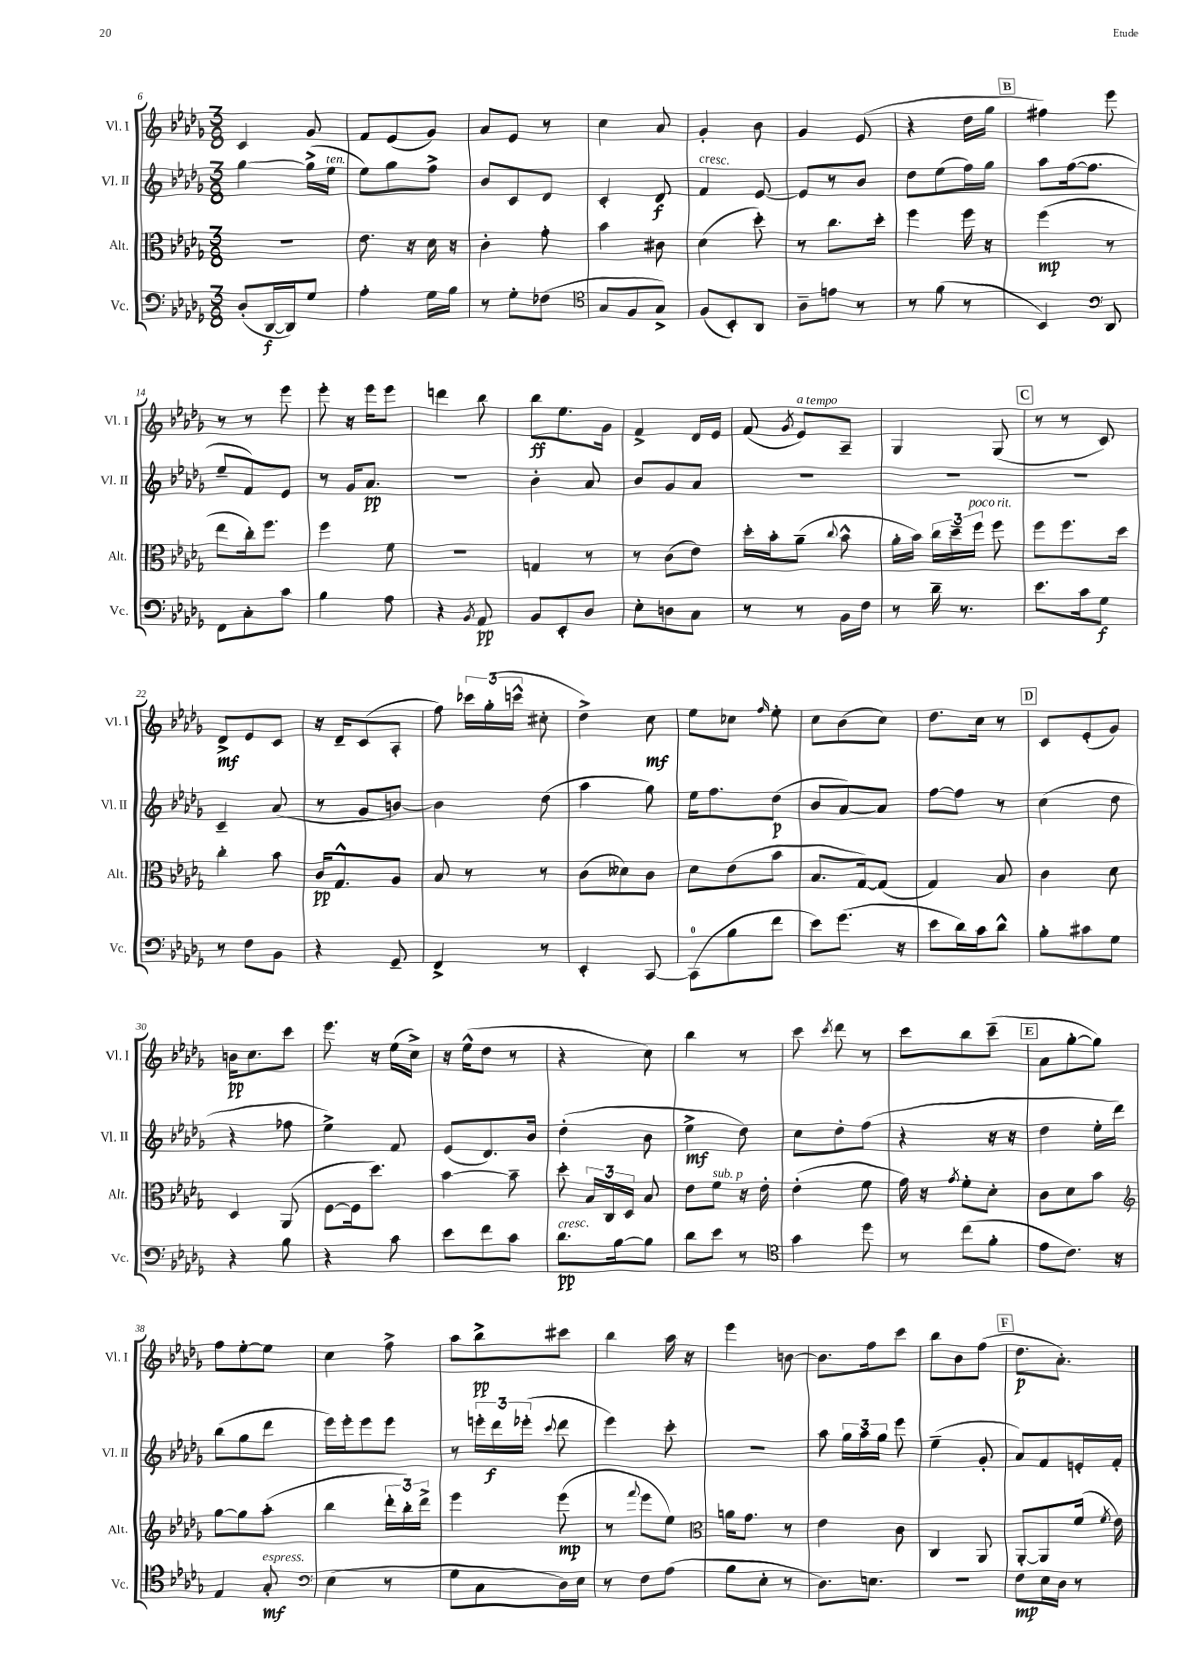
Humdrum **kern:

**kern	**dynam	**kern	**dynam	**kern	**dynam	**kern	**dynam
*part4	*part4	*part3	*part3	*part2	*part2	*part1	*part1
*staff4	*staff4	*staff3	*staff3	*staff2	*staff2	*staff1	*staff1
*I"Vc.	*	*I"Alt.	*	*I"Vl. II	*	*I"Vl. I	*
*I'Vc.	*	*I'Alt.	*	*I'Vl. II	*	*I'Vl. I	*
*clefF4	*	*clefC3	*	*clefG2	*	*clefG2	*
*k[b-e-a-d-g-]	*	*k[b-e-a-d-g-]	*	*k[b-e-a-d-g-]	*	*k[b-e-a-d-g-]	*
*M3/8	*	*M3/8	*	*M3/8	*	*M3/8	*
=6	=6	=6	=6	=6	=6	=6	=6
(8D-'/L	.	4.r	.	[4gg-\	.	4c/	.
[16DD-/L	f	.	.	.	.	.	.
16DD-/J])	.	.	.	.	.	.	.
8G-/J	.	.	.	(16gg-^\LL]	.	8g-/	.
!	!	!	!	!LO:TX:a:i:t=ten.	!	!	!
.	.	.	.	16ee-\JJ	.	.	.
=7	=7	=7	=7	=7	=7	=7	=7
4A-'\	.	8.e-\	.	8ee-\L)	.	8f/L	.
.	.	.	.	8gg-\	.	(8e-/	.
.	.	16r	.	.	.	.	.
16G-\LL	.	16d-\	.	8ff^\J	.	8g-/J)	.
16B-\JJ	.	16r	.	.	.	.	.
=8	=8	=8	=8	=8	=8	=8	=8
8r	.	4c'\	.	8b-/L	.	8a-/L	.
8G-'\L	.	.	.	8c/	.	8e-/J	.
(8F-X\J	.	8g-'\	.	8d-/J	.	8r	.
=9	=9	=9	=9	=9	=9	=9	=9
*clefC4	*	*	*	*	*	*	*
8G-/L	.	4b-\	.	4c'/	.	4cc\	.
8F/	.	.	.	.	.	.	.
8G-^/J)	.	8c#X\	.	8d-/	f	8a-/	.
=10	=10	=10	=10	=10	=10	=10	=10
!	!	!	!	!LO:TX:a:i:t=cresc.	!	!	!
(8F/L	.	(4d-\	.	4f/	.	4g-'/	.
8BB-'/)	.	.	.	.	.	.	.
8AA-/J	.	8dd-'\)	.	[8e-/	.	8b-\	.
=11	=11	=11	=11	=11	=11	=11	=11
8A-~\L	.	8r	.	8e-/L]	.	4g-/	.
8en\J	.	8.cc\L	.	8r	.	.	.
8r	.	.	.	8b-/J	.	(8e-/	.
.	.	16dd-'\Jk	.	.	.	.	.
=12	=12	=12	=12	=12	=12	=12	=12
8r	.	4ff\	.	8dd-\L	.	4r	.
(8f\	.	.	.	(8ee-\	.	.	.
8r	.	16ff\	.	16ff\L)	.	16dd-\LL	.
.	.	16r	.	16gg-\JJ	.	16gg-\JJ	.
!!LO:REH:place=s1:t=B
=13	=13	=13	=13	=13	=13	=13	=13
4BB-/)	.	(4ff\	mp	8aa-\L	.	4ff#X\)	.
.	.	.	.	([16ff\k	.	.	.
.	.	.	.	8.ff\J]	.	.	.
*clefF4	*	*	*	*	*	*	*
8DD-/	.	8r	.	.	.	8eee-\	.
!!LO:LB:g=z
=14	=14	=14	=14	=14	=14	=14	=14
8FF\L	.	8ee-\L	.	8ee-~/L	.	8r	.
8C'\	.	16cc'\k)	.	8f/)	.	8r	.
.	.	8.ff\J	.	.	.	.	.
8c\J	.	.	.	8e-/J	.	8eee-\	.
=15	=15	=15	=15	=15	=15	=15	=15
4B-\	.	4ff\	.	8r	.	8eee-'\	.
.	.	.	.	16g-/KL	.	16r	.
.	.	.	.	8.a-/J	pp	16eee-\KL	.
8A-\	.	8f\	.	.	.	8eee-\J	.
=16	=16	=16	=16	=16	=16	=16	=16
4r	.	4.r	.	4.r	.	4dddn\	.
8qBB-/	.	.	.	.	.	.	.
8AA-/	pp	.	.	.	.	8bb-\	.
=17	=17	=17	=17	=17	=17	=17	=17
8BB-/L	.	4Gn/	.	4b-'\	.	8bb-\L	ff
8EE-'/	.	.	.	.	.	8.ee-\	.
8D-/J	.	8r	.	8a-/	.	.	.
.	.	.	.	.	.	16g-\Jk	.
=18	=18	=18	=18	=18	=18	=18	=18
8E-'\L	.	8r	.	8b-/L	.	4f^/	.
8Dn\	.	(8c\L	.	8g-/	.	.	.
8C\J	.	8e-\J)	.	8a-/J	.	16d-/LL	.
.	.	.	.	.	.	16e-/JJ	.
=19	=19	=19	=19	=19	=19	=19	=19
8r	.	16dd-'\LL	.	4.r	.	(8f/	.
.	.	16b-'\J	.	.	.	.	.
.	.	.	.	.	.	8qg-/	.
!	!	!	!	!	!	!LO:TX:a:i:t=a tempo	!
8r	.	(8a-~\J	.	.	.	8e-/L)	.
.	.	8qqcc/	.	.	.	.	.
16BB-\LL	.	8b-^^\	.	.	.	8A-~/J	.
16F\JJ	.	.	.	.	.	.	.
=20	=20	=20	=20	=20	=20	=20	=20
8r	.	16a-'\LL	.	4.r	.	4G-/	.
.	.	16b-\JJ)	.	.	.	.	.
16d-~\	.	24cc\LL	.	.	.	.	.
.	.	24dd-~\	.	.	.	.	.
8.r	.	.	.	.	.	.	.
!	!	!LO:TX:a:i:t=poco rit.	!	!	!	!	!
.	.	24ff\JJ	.	.	.	.	.
.	.	8ff\	.	.	.	(8G-/	.
!!LO:REH:place=s1:t=C
=21	=21	=21	=21	=21	=21	=21	=21
8.e-\L	.	8ff\L	.	4.r	.	8r	.
.	.	8.ff\	.	.	.	8r	.
16c\k	.	.	.	.	.	.	.
8G-\J	f	.	.	.	.	8c/)	.
.	.	16dd-\Jk	.	.	.	.	.
!!LO:LB:g=z
=22	=22	=22	=22	=22	=22	=22	=22
8r	.	4cc'\	.	4c~/	.	8d-^/L	mf
8F\L	.	.	.	.	.	8e-/	.
8BB-\J	.	8b-\	.	(8a-/	.	8c/J	.
=23	=23	=23	=23	=23	=23	=23	=23
4r	.	16c/KL	pp	8r	.	16r	.
.	.	8.G-^^/	.	.	.	16d-~/KL	.
.	.	.	.	8g-/L	.	(8c/	.
8GG-~/	.	8A-/J	.	[8bn/J)	.	8A-'/J	.
=24	=24	=24	=24	=24	=24	=24	=24
4FF^/	.	8B-/	.	4b\]	.	8ff\)	.
.	.	8r	.	.	.	24ccc-X\LL	.
.	.	.	.	.	.	(24gg-'\	.
.	.	.	.	.	.	24cccn^^\JJ	.
8r	.	8r	.	(8dd-\	.	8cc#X'\	.
=25	=25	=25	=25	=25	=25	=25	=25
4EE-'/	.	(8c\L	.	4aa-\	.	4dd-^\)	.
.	.	8d--X\)	.	.	.	.	.
[8CC/	.	8c\J	.	8gg-\)	.	8cc\	mf
=26	=26	=26	=26	=26	=26	=26	=26
(8CC\L]	.	8d-\L	.	16ee-\KL	.	8ee-\L	.
.	.	.	.	8.ff\	.	.	.
8B-\	.	(8e-\	.	.	.	8cc-X\J	.
.	.	.	.	.	.	16qqff/	.
8f\J	.	8b-\J	.	(8dd-\J	p	8ee-'\	.
=27	=27	=27	=27	=27	=27	=27	=27
8e-\L)	.	8.B-/L	.	8b-/L	.	8cc\L	.
(8.g-\J	.	.	.	[8a-/)	.	(8b-\	.
.	.	[16G-/k)	.	.	.	.	.
.	.	(8G-/J]	.	8a-/J]	.	8cc\J)	.
16r	.	.	.	.	.	.	.
=28	=28	=28	=28	=28	=28	=28	=28
8e-\L	.	4G-/)	.	[8ff\L	.	8.dd-\L	.
16d-\L)	.	.	.	8ff\J]	.	.	.
16c\J	.	.	.	.	.	16cc\Jk	.
8d-^^\J	.	8B-/	.	8r	.	8r	.
!!LO:REH:place=s1:t=D
=29	=29	=29	=29	=29	=29	=29	=29
8B-'\L	.	4c\	.	(4cc\	.	8c/L	.
8c#X\	.	.	.	.	.	(8e-'/	.
8G-\J	.	8d-\	.	8dd-\	.	8g-/J)	.
!!LO:LB:g=z
=30	=30	=30	=30	=30	=30	=30	=30
4r	.	4D-/	.	4r	.	16bn\KL	pp
.	.	.	.	.	.	8.cc\	.
8B-\	.	(8AA-/	.	8ff-X\	.	8ccc\J	.
=31	=31	=31	=31	=31	=31	=31	=31
4r	.	[8F\L	.	4ee-^\)	.	8.eee-\	.
.	.	16F\k]	.	.	.	.	.
.	.	8.dd-\J)	.	.	.	16r	.
8c\	.	.	.	8f/	.	(16ee-\LL	.
.	.	.	.	.	.	16cc^\JJ)	.
=32	=32	=32	=32	=32	=32	=32	=32
8e-\L	.	[4b-\	.	(8e-/L	.	16r	.
.	.	.	.	.	.	(16ee-^^\KL	.
8f\	.	.	.	8.d-/)	.	8dd-\J	.
8c\J	.	8b-~\]	.	.	.	8r	.
.	.	.	.	16b-/Jk	.	.	.
=33	=33	=33	=33	=33	=33	=33	=33
!LO:TX:a:i:t=cresc.	!	!	!	!	!	!	!
8.d-\L	pp	8dd-'\	.	(4dd-'\	.	4r	.
.	.	24B-/LL	.	.	.	.	.
.	.	24C/	.	.	.	.	.
[16B-\k	.	.	.	.	.	.	.
.	.	24D-/JJ	.	.	.	.	.
8B-\J]	.	8B-/	.	8b-\	.	8cc\)	.
=34	=34	=34	=34	=34	=34	=34	=34
8d-\L	.	8e-\L	.	4ee-^\	mf	4bb-\	.
!	!	!LO:TX:a:i:t=sub. p	!	!	!	!	!
8e-\J	.	8f\J	.	.	.	.	.
8r	.	16r	.	8dd-\)	.	8r	.
.	.	16e-'\	.	.	.	.	.
=35	=35	=35	=35	=35	=35	=35	=35
*clefC4	*	*	*	*	*	*	*
4g-\	.	(4e-'\	.	8cc\L	.	8ccc\	.
.	.	.	.	.	.	8qccc/	.
.	.	.	.	8dd-'\	.	8ddd-\	.
8dd-\	.	8f\	.	(8ff\J	.	8r	.
=36	=36	=36	=36	=36	=36	=36	=36
8r	.	16g-\)	.	4r	.	8ccc\L	.
.	.	16r	.	.	.	.	.
.	.	8qg-/	.	.	.	.	.
(8cc\L	.	8f'\L	.	.	.	8bb-\	.
8f'\J	.	8d-'\J	.	16r	.	(8ccc~\J	.
.	.	.	.	16r	.	.	.
!!LO:REH:place=s1:t=E
=37	=37	=37	=37	=37	=37	=37	=37
8e-\L	.	8c\L	.	4dd-\	.	8a-\L	.
8.c\J)	.	8d-\	.	.	.	[8gg-'\	.
.	.	8b-\J	.	16ee-'\LL	.	8gg-\J])	.
16r	.	.	.	16ddd-\JJ)	.	.	.
!!LO:LB:g=z
=38	=38	=38	=38	=38	=38	=38	=38
*	*	*clefG2	*	*	*	*	*
4E-/	.	[8gg-\L	.	(8bb-\L	.	8ff\L	.
.	.	8gg-\]	.	8gg-\	.	[8ee-'\	.
!LO:TX:a:i:t=espress.	!	!	!	!	!	!	!
8G-'/	mf	(8aa-'\J	.	8ddd-\J	.	8ee-\J]	.
=39	=39	=39	=39	=39	=39	=39	=39
*clefF4	*	*	*	*	*	*	*
(4E-\	.	4bb-\	.	16eee-\LL)	.	4cc\	.
.	.	.	.	16eee-'\J	.	.	.
.	.	.	.	8eee-\	.	.	.
8r	.	24ddd-'\LL	.	8eee-\J	.	8ff^\	.
.	.	24bb-'\)	.	.	.	.	.
.	.	24ddd-^\JJ	.	.	.	.	.
=40	=40	=40	=40	=40	=40	=40	=40
8G-\L	.	4eee-\	.	8r	.	8aa-\L	.
8C\	.	.	.	24eeen'\LL	.	8bb-^\	pp
.	.	.	.	24ddd-\	f	.	.
.	.	.	.	(24eee-X'\JJ	.	.	.
.	.	.	.	8qqccc/	.	.	.
16D-\L)	.	(8eee-\	mp	8ddd-\	.	8ccc#X\J	.
16E-\JJ	.	.	.	.	.	.	.
=41	=41	=41	=41	=41	=41	=41	=41
8r	.	8r	.	4eee-\)	.	4bb-\	.
.	.	8qqfff/	.	.	.	.	.
8F\L	.	8eee-\L	.	.	.	.	.
(8A-\J	.	8ee-\J)	.	8ccc'\	.	16aa-\	.
.	.	.	.	.	.	16r	.
=42	=42	=42	=42	=42	=42	=42	=42
*	*	*clefC3	*	*	*	*	*
8B-\L	.	16an\KL	.	4.r	.	4eee-\	.
.	.	8.g-\J	.	.	.	.	.
8E-'\J	.	.	.	.	.	.	.
8r	.	8r	.	.	.	[8bn\	.
=43	=43	=43	=43	=43	=43	=43	=43
8.D-\L)	.	4e-\	.	8aa-\	.	8.b\L]	.
.	.	.	.	24gg-\LL	.	.	.
.	.	.	.	24aa-\	.	.	.
8.En\J	.	.	.	.	.	16ff\k	.
.	.	.	.	24gg-\JJ	.	.	.
.	.	8c\	.	8eee-\	.	8ccc\J	.
=44	=44	=44	=44	=44	=44	=44	=44
4.r	.	4C/	.	(4ee-~\	.	8bb-\L	.
.	.	.	.	.	.	8b-\	.
.	.	8AA-/	.	8g-'/	.	(8ff\J	.
!!LO:REH:place=s1:t=F
=45	=45	=45	=45	=45	=45	=45	=45
8F\L	mp	[8AA-'/L	.	8a-/L)	.	8.dd-\L	p
16E-\L	.	8AA-/]	.	8f/	.	.	.
16D-\JJ	.	.	.	.	.	8.a-'\J)	.
8r	.	(16f/Jk	.	16en'/L	.	.	.
.	.	8qf/	.	.	.	.	.
.	.	16e-\)	.	16f'/JJ	.	.	.
==	==	==	==	==	==	==	==
*-	*-	*-	*-	*-	*-	*-	*-
